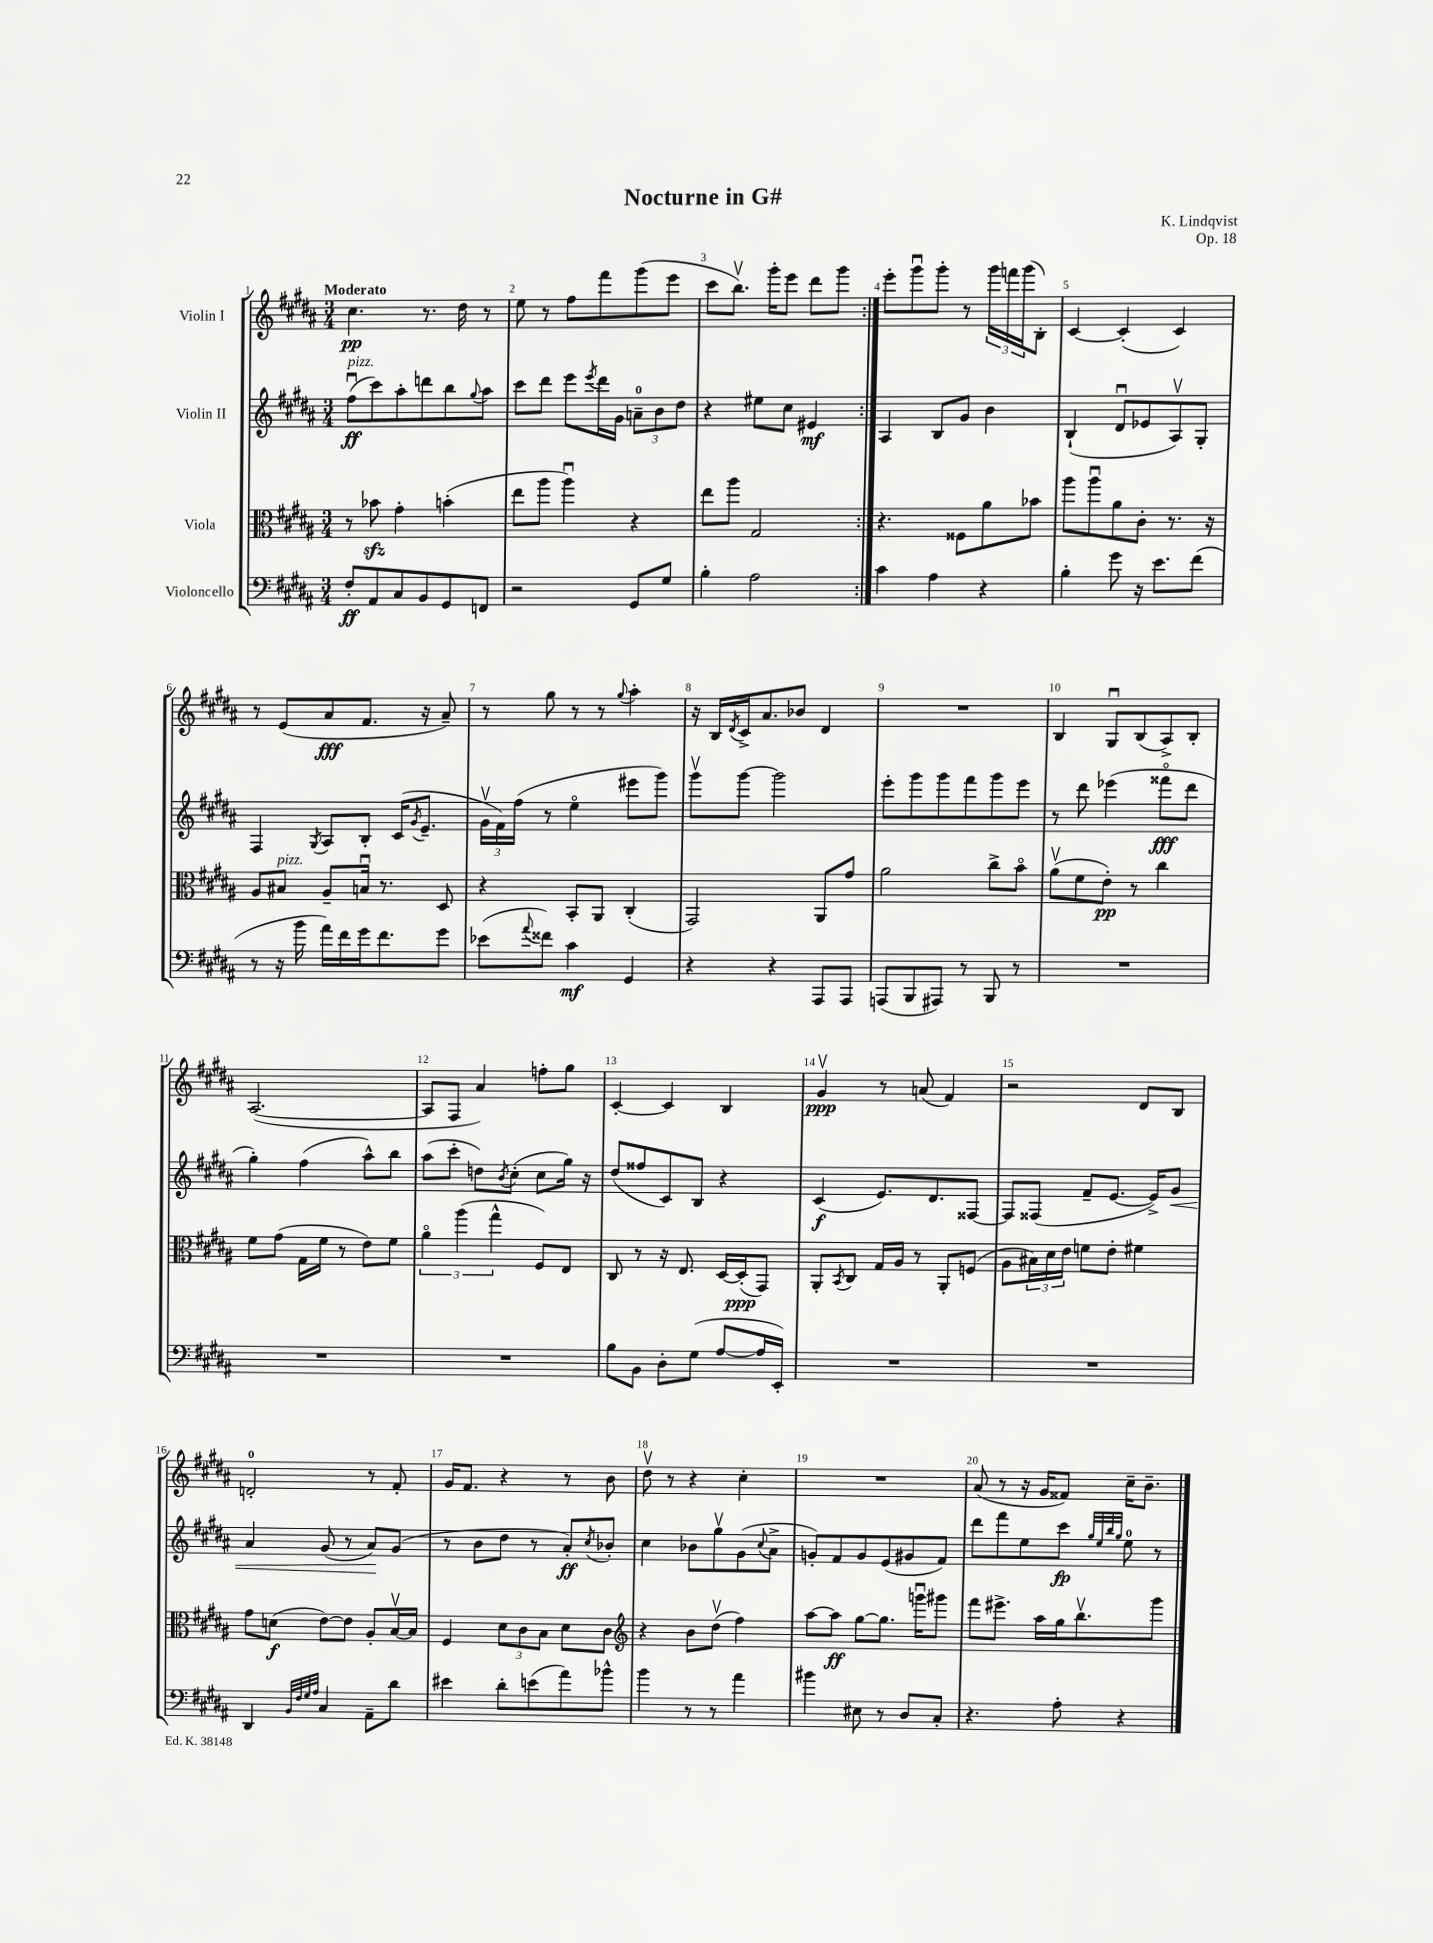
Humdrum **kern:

**kern	**kern	**kern	**kern
*staff4	*staff3	*staff2	*staff1
*clefF4	*clefC3	*clefG2	*clefG2
*k[f#c#g#d#a#]	*k[f#c#g#d#a#]	*k[f#c#g#d#a#]	*k[f#c#g#d#a#]
*M3/4	*M3/4	*M3/4	*M3/4
8F#'	8r	(8ff#u	4.cc#
8AA#	8b-	8ccc#)	.
8C#	4g#'	8aa#'	.
8BB	.	8ddd	8.r
8GG#	(4b'	8bb	.
.	.	.	16dd#
.	.	8qqgg#	.
8FF	.	8aa#	8r
=	=	=	=
2r	8ee	8ccc#	8ee
.	8aa#	8ddd#	8r
.	4aa#u)	8eee	8ff#
.	.	8qeee	.
.	.	16ddd#	8fff#
.	.	16g#	.
8GG#	4r	12a~	(8ggg#
.	.	12b	.
8G#	.	.	8eee
.	.	12dd#	.
=	=	=	=
4B'	8ee	4r	8ccc#
.	8aa#	.	8.bbv)
2A#	2G#	8ee#	.
.	.	.	16ggg#'
.	.	8cc#	8eee
.	.	4e#	8ddd#
.	.	.	8ggg#
=:|!	=:|!	=:|!	=:|!
4c#	4.r	4A#	8eee'
.	.	.	8ggg#u
4A#	.	8B	8ggg#'
.	8F##	8g#	8r
4r	8a#	4b	24ggg#
.	.	.	24fff
.	.	.	(24ggg#
.	8b-	.	8B')
=	=	=	=
4B'	8aa#	(4B`	[4c#
.	8aa#u	.	.
8g#	8a#	8d#u	(4c#']
16r	8c#'	8e-	.
8.e	.	.	.
.	8.r	8A#v)	4c#)
(8f#	.	8G#'	.
.	16r	.	.
=	=	=	=
8r	8A#	4F#	8r
16r	8B#	.	(8e
16b	.	.	.
.	.	8qG#	.
16a#)	8A#~	8A#	8a#
16f#	.	.	.
16g#	16Bu	8B'	8.f#
8.f#	8.r	.	.
.	.	(16c#	.
.	.	8qg#	.
.	.	8.e~	16r
8g#	8D#	.	8a#~)
=	=	=	=
(8e-	4r	24g#v	8r
.	.	24f#)	.
.	.	(24ff#	.
8qqa#	.	.	.
8f##)	.	8r	8gg#
4c#	8BB'	4eeo	8r
.	8AA#	.	8r
.	.	.	8qqgg#
4GG#	(4C#'	8eee#	4aa#'
.	.	8ggg#)	.
=	=	=	=
4r	2GG#)	8ggg#v	16r
.	.	.	16B
.	.	.	8qd#
.	.	[8ggg#	16c#^
.	.	.	8.a#
4r	.	2ggg#]	.
.	.	.	8b-
8AAA#	8AA#	.	4d#
8AAA#	8g#	.	.
=	=	=	=
(8AAA	2a#	8eee'	2.r
8BBB	.	8ggg#	.
8AAA#)	.	8ggg#	.
8r	.	8fff#	.
8BBB	8cc#^	8ggg#	.
8r	8bo	8eee	.
=	=	=	=
2.r	(8a#v	8r	4B
.	8f#	8ddd#	.
.	8e')	(4eee-	8G#u
.	8r	.	(8B
.	4cc#	8fff##o	8A#^)
.	.	8ddd#	8B'
=	=	=	=
2.r	8f#	4gg#')	([2.A#
.	(8g#	.	.
.	16G#	(4ff#	.
.	16f#	.	.
.	8r	.	.
.	8e)	8aa#^^)	.
.	8f#	8bb	.
=	=	=	=
2.r	6a#o	(8aa#	8A#]
.	.	8ccc#'	8F#
.	(6aa#	.	.
.	.	8dd)	4a#)
.	6gg#^^	.	.
.	.	8qb	.
.	.	(8cc#'	.
.	8F#)	8cc#	8ff'
.	8E	16gg#)	8gg#
.	.	16r	.
=	=	=	=
8B	8C#	(8dd#	[4c#'
8BB	8r	8ff##	.
8D#'	16r	8c#)	4c#]
.	8.E	.	.
(8G#	.	8B	.
[8A#	[16D#	4r	4B
.	(16D#']	.	.
16A#]	8GG#)	.	.
16EE')	.	.	.
=	=	=	=
2.r	8AA#'	(4c#	4g#v
.	8qBB	.	.
.	8C#	.	.
.	16G#	8.e)	8r
.	16A#	.	.
.	8r	.	(8a
.	.	8.d#	.
.	8AA#'	.	4f#)
.	(8F	[8F##	.
=	=	=	=
2.r	8A#	8F##]	2r
.	24B#)	(8F##	.
.	24d#	.	.
.	24e	.	.
.	8f	8f#~	.
.	8e'	[8.e	.
.	4f#	.	8d#
.	.	16e^])	.
.	.	8g#	8B
=	=	=	=
4DD#	8g#	4a#	2d'
.	(8d	.	.
32qqBB	.	.	.
32qqF#	.	.	.
32qqG#	.	.	.
32qqA#	.	.	.
4C#	[8e)	(8g#	.
.	8e]	8r	.
8AA#~	8A#'	8a#)	8r
8d#	[16Bv	(8g#	8f#'
.	16B]	.	.
=	=	=	=
4e#	4F#	8r	16g#
.	.	.	8.f#
.	.	8b	.
8d#'	12d#	8dd#	4r
.	12c#	.	.
(8e	.	8r	.
.	12B	.	.
8a#)	8d#	8a#')	8r
.	.	8qcc#	.
8b-^^	8c#	8b-'	8b
=	=	=	=
*	*clefG2	*	*
4b	4r	4cc#	8dd#v
.	.	.	8r
8r	8b	8b-	4r
8r	(8dd#v	8gg#v	.
4a#	4ff#)	(8g#	4cc#'
.	.	8qqcc#	.
.	.	8a#^	.
=	=	=	=
4b#	[8aa#	8g')	2.r
.	8aa#]	8f#	.
8E#	[8gg#	8g	.
8r	8.gg#]	(8e	.
8D#	.	8g#	.
.	16gggu	.	.
8C#'	8ggg#	8f#)	.
=	=	=	=
4.r	8fff#	8ddd#	(8a#
.	8.eee#^	8fff#	8r
.	.	8ee	16r
.	16aa#	.	16g#
8A#'	16gg#	8ccc#	8f##)
.	8.bbv	.	.
.	.	32qqgg#	.
.	.	32qqee	.
.	.	32qqbb	.
.	.	32qqgg#	.
4r	.	8ee	16cc#~
.	.	.	8.b~
.	8ggg#	8r	.
==	==	==	==
*-	*-	*-	*-
